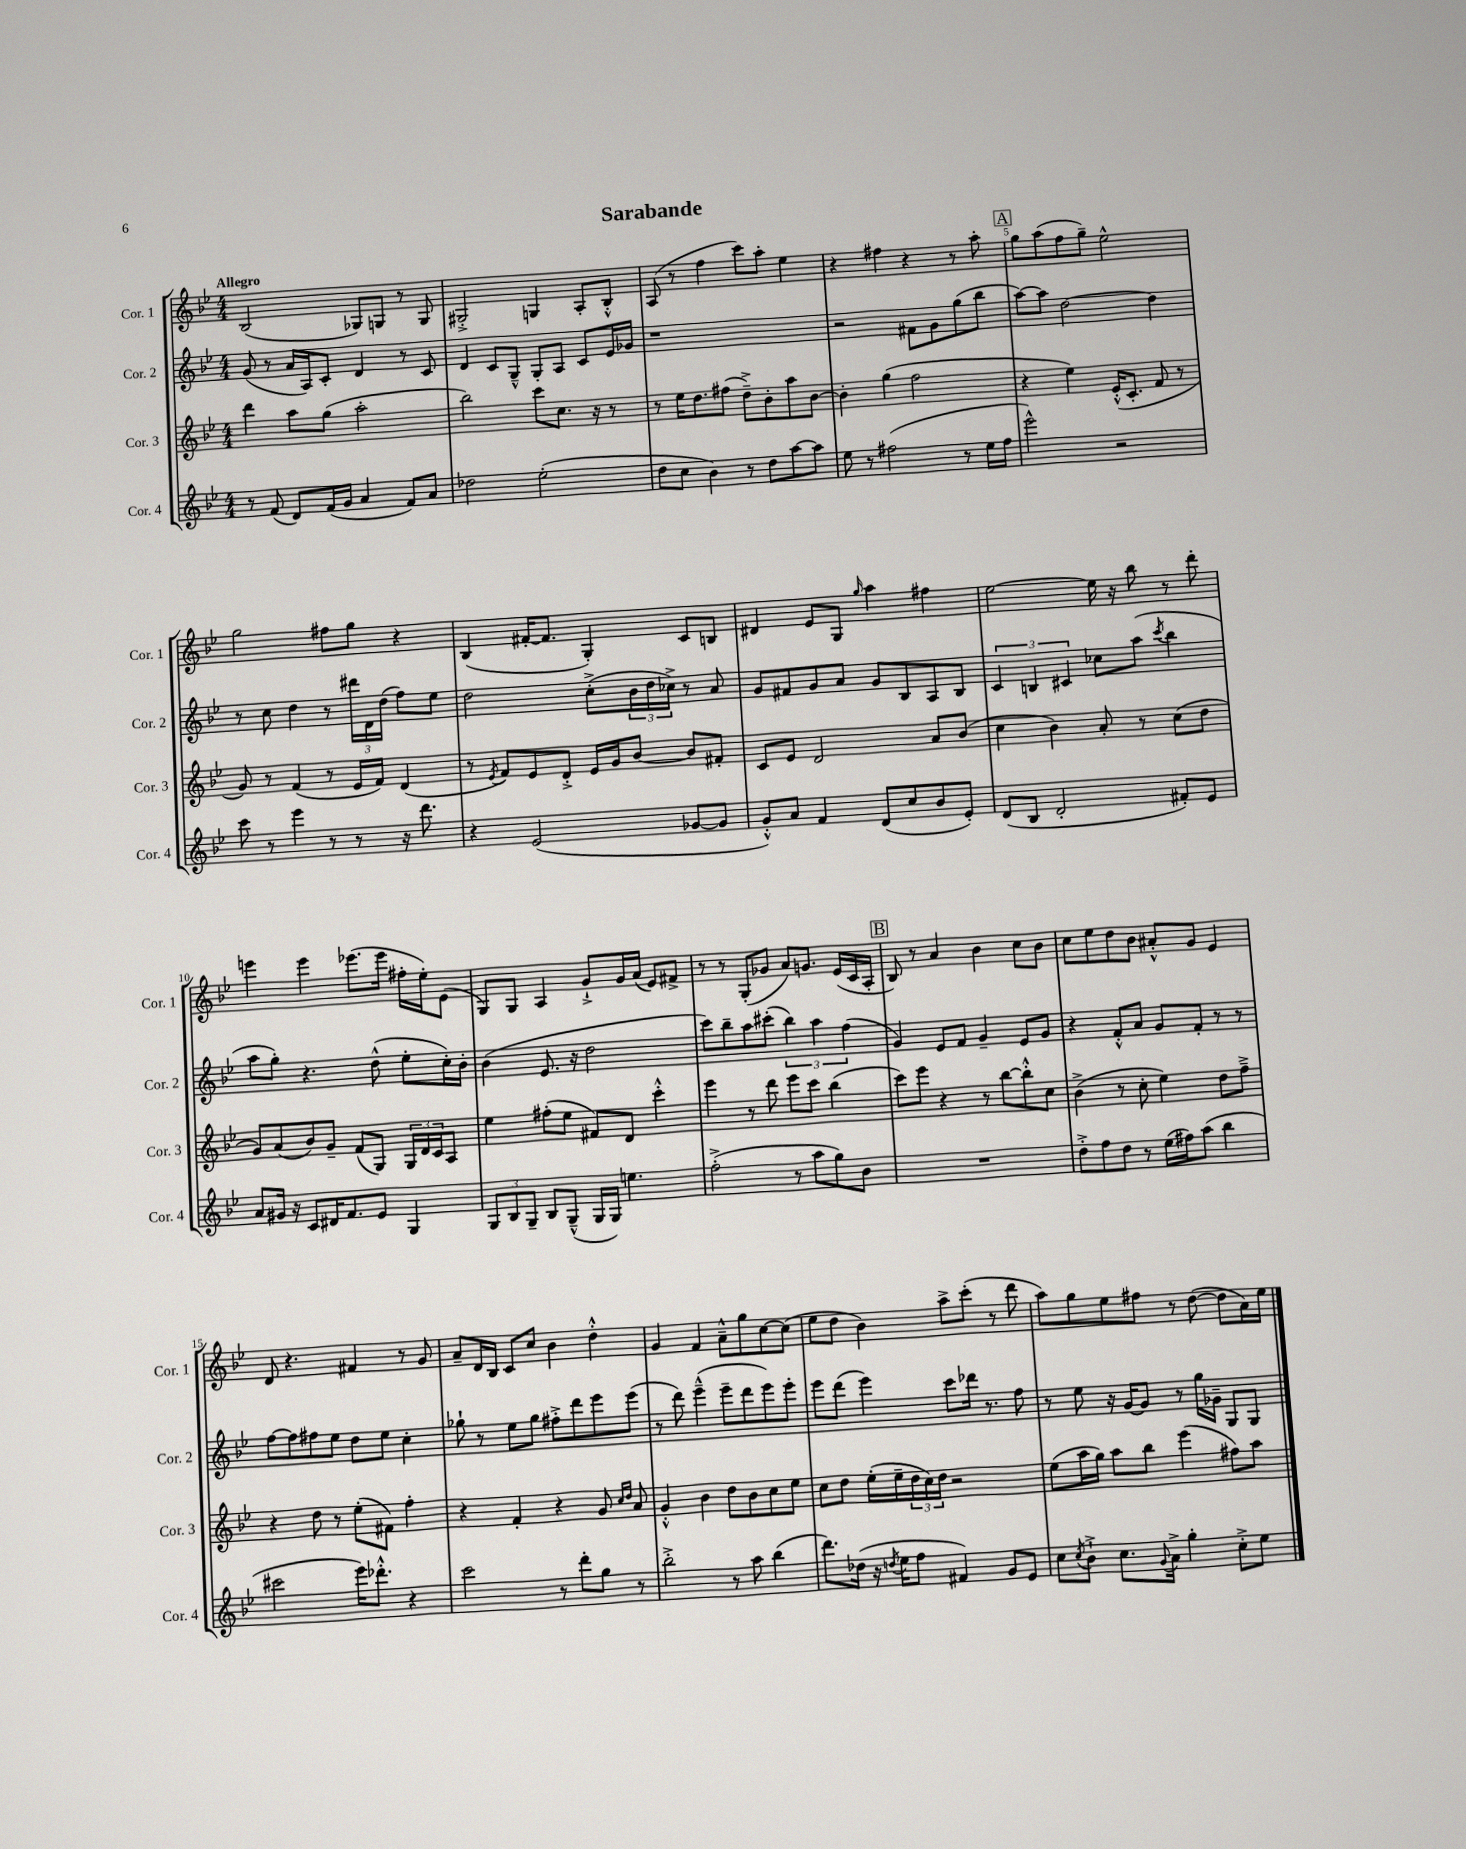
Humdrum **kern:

**kern	**kern	**kern	**kern
*part4	*part3	*part2	*part1
*staff4	*staff3	*staff2	*staff1
*I"Cor. 4	*I"Cor. 3	*I"Cor. 2	*I"Cor. 1
*I'Cor. 4	*I'Cor. 3	*I'Cor. 2	*I'Cor. 1
*clefG2	*clefG2	*clefG2	*clefG2
*k[b-e-]	*k[b-e-]	*k[b-e-]	*k[b-e-]
*M4/4	*M4/4	*M4/4	*M4/4
=1	=1	=1	=1
!	!	!	!LO:TX:a:B:t=Allegro
8r	4ddd\	(8g/	(2B-/
(8f/	.	8r	.
8d/L)	8aa\L	16a/LL	.
.	.	16A/J)	.
(16f/L	(8gg\J	8c'/J	.
16g/JJ	.	.	.
4a/	2aa'\	4d/	8G-X/L)
.	.	.	8Gn/J
8f/L)	.	8r	8r
8a/J	.	8c/	8G/
=2	=2	=2	=2
2dd-X\	2bb-\)	4d/	2G#X'^/
.	.	8c/L	.
.	.	8G~^^/J	.
(2ee-'\	8ccc\L	8G'/L	4Gn/
.	8.cc\J	8A/J	.
.	.	8c/L	8A'/L
.	16r	.	.
.	8r	16e-/L	8B-'^^/J
.	.	16g-X/JJ	.
=3	=3	=3	=3
8dd\L	8r	1r	(8A/
8cc\J	16ee-\KL	.	8r
.	8.dd\	.	.
4b-\)	.	.	4ff\
.	(8ff#X\J	.	.
8r	8dd~^\L)	.	8ccc\L)
8dd\L	8b-'\	.	8aa'\J
[8aa\	8aa\	.	4ee-\
8aa\J]	[8b-\J	.	.
=4	=4	=4	=4
8ee-\	4b-'\]	2r	4r
8r	.	.	.
(2ff#X\	(4gg\	.	4ff#X\
.	2ff\	8f#X\L	4r
.	.	8g\	.
8r	.	(8gg\	8r
16ee-\LL	.	8bb-\J	8aa'\
16ff#\JJ	.	.	.
!!LO:REH:place=s1:t=A
=5	=5	=5	=5
2eee-^^\)	4r	[8aa\L)	8gg\L
.	.	8aa\J]	(8aa\
.	4ee-\)	[2dd\	8ff\
.	.	.	8gg~\J)
2r	(16e-'^^/KL	.	2ee-^^\
.	8.c'/J	.	.
.	8f/	4dd\]	.
.	8r	.	.
!!LO:LB:g=z
=6	=6	=6	=6
8ccc\	8g/)	8r	2gg\
8r	8r	8cc\	.
4eee-\	(4f/	4dd\	.
8r	8r	8r	8ff#X\L
8r	16e-/LL	24ddd#X\LL	8gg\J
.	.	24d\	.
.	16f/JJ)	.	.
.	.	(24dd\JJ	.
16r	(4d/	8ff\L)	4r
8.ddd\	.	.	.
.	.	8ee-\J	.
=7	=7	=7	=7
4r	8r	2dd\	(4B-/
.	8qe-/	.	.
.	8f/L)	.	.
(2e-/	8e-/	.	[16f#X'/KL
.	.	.	8.f#/J]
.	8d'^/J	.	.
.	16e-/LL	(8cc'^\L	4G'/)
.	16g/J	.	.
.	[8b-/J	24b-\L	.
.	.	24dd\	.
.	.	24cc-X^\JJ)	.
[8g-X/L	8b-/L]	8r	8c/L
8g-/J]	8f#X'/J	8a/	8Bn/J
=8	=8	=8	=8
8g'^^/L)	8c/L	8g/L	4d#X/
8a/J	8e-/J	8f#X/	.
4f/	2d/	8g/	8e-/L
.	.	8a/J	8G/J
.	.	.	16qqgg/
(8d/L	.	8g/L	4aa\
8cc/	.	8B-/	.
8b-/	8a/L	8A/	4ff#X\
8e-'/J)	(8b-/J	8B-/J	.
=9	=9	=9	=9
(8d/L	4cc\	6c/	[2ee-\
8B-/J	.	.	.
.	.	6Bn/	.
2d'/	4b-\)	.	.
.	.	6c#X/	.
.	8a'/	8cc-X\L	16ee-\]
.	.	.	16r
.	8r	(8aa\J	8bb-\
.	.	8qccc/	.
8f#X'/L)	(8cc\L	4bb-\	8r
8e-/J	8dd\J	.	8ddd'\
!!LO:LB:g=z
=10	=10	=10	=10
8a/L	8g/L)	8aa\L	4eeen\
16g#X/Jk	(8a/	8gg'\J)	.
16r	.	.	.
8c/L	8b-/)	4.r	4eee\
16d#X/K	8g~/J	.	.
8.f/	.	.	.
.	(8f/L	.	(8.eee-X\L
8e-/J	8G/J)	(8dd^^\	.
.	.	.	16eee-\Jk
4G/	24G/LL	8ee-'\L	16ff#X'\LL
.	24d/	.	.
.	.	.	16ee-'\J)
.	24c/J	.	.
.	8A/J	16cc'\L)	(8e-\J
.	.	16b-'\JJ	.
=11	=11	=11	=11
12G/L	4ee-\	(4b-\	8G/L)
12B-/	.	.	.
.	.	.	8G/J
12G~/J	.	.	.
8B-/L	(8ff#X'\L	8.e-/	4A/
(8G~^^/J	8ee-\J	.	.
.	.	16r	.
16G/LL	8f#X/L)	2dd\	8g`^/L
16G/JJ)	.	.	.
4.een\	8d/J	.	16g/L
.	.	.	(16a/JJ
.	4ccc'^^\	.	8e-/L)
.	.	.	8f#X^/J
=12	=12	=12	=12
(2ff'^\	4eee-\	8ccc\L)	8r
.	.	8bb-~\	8r
.	8r	8aa\	(8G'/L
.	8ddd\	(8ccc#X'\J	8g-X/J
8r	8eee-\L	6bb-\)	8a/L)
8aa\L	8ccc\J	.	8.gn/J
.	.	6aa\	.
8gg\)	(4bb-\	.	.
.	.	.	(16e-/LL
.	.	(6ff\	.
8b-\J	.	.	16c/
.	.	.	16A'/JJ
!!LO:REH:place=s1:t=B
=13	=13	=13	=13
1r	8ccc\L)	4g/)	8B-/)
.	8eee-\J	.	8r
.	4r	8e-/L	4a/
.	.	8f/J	.
.	8r	4g~/	4b-\
.	[8bb-\L	.	.
.	8bb-'^^\]	8e-/L	8cc\L
.	8cc\J	8g/J	8b-\J
=14	=14	=14	=14
8dd'^\L	(4b-^\	4r	8cc\L
8ff\	.	.	8ee-\
8dd\J	8r	8f'^^/L	8dd\
8r	8cc'\	8a/J	8b-\J
(16ee-\LL	4ee-\)	8g/L	8a#X'^^/L
16ff#X\J)	.	.	.
(8aa\J	.	8f'/J	8g/J
4bb-\	8dd\L	8r	4e-/
.	8ff~^\J	8r	.
!!LO:LB:g=z
=15	=15	=15	=15
2ccc#X\	4r	[8ff\L	8d/
.	.	8ff\]	4.r
.	8dd\	8ff#X\	.
.	8r	8ee-\J	.
16eee-\KL)	(8ee-'\L	8dd\L	4f#X/
8.ddd-X'^^\J	.	.	.
.	8f#X\J)	8ee-\J	.
4r	4ff'\	4cc'\	8r
.	.	.	8g/
=16	=16	=16	=16
2ccc\	4r	8gg-X`\	8a~/L
.	.	8r	16d/L
.	.	.	16B-/JJ
.	4f'/	8ee-\L	8c/L
.	.	8gg-\J	8cc/J
8r	4r	8ff#X'^\L	4b-\
8ddd'\L	.	8ddd\	.
8gg\J	8g/	8eee-\	4dd'^^\
.	16qqcc/LL	.	.
.	16qqdd/JJ	.	.
8r	8a/	(8eee-\J	.
=17	=17	=17	=17
2bb-'^\	4g'^^/	8r	4g/
.	.	8ddd\)	.
.	4b-\	(4eee-~^^\	4f/
8r	8dd\L	8eee-~\L	8a~^^\L
8aa\	8b-\	8ddd\	8gg\
(4bb-\	8cc\	8eee-\)	[8cc\
.	8ee-\J	8eee-'\J	(8cc\J]
=18	=18	=18	=18
8.ddd\L)	8cc\L	8eee-\L	8ee-\L
.	8dd\J	(8ddd\J	8dd\J
(16dd-X\Jk	.	.	.
16r	(16ee-'\LL	4eee-\)	4b-\)
8qddn/	.	.	.
16ee-\KL	16ee-~\	.	.
8ff\J	24dd\	.	.
.	24cc\)	.	.
.	24dd\JJ	.	.
4f#X/)	2r	8ccc\L	8aa^\L
.	.	16ddd-X\Jk	(8ccc'\J
.	.	8.r	.
8g/L	.	.	8r
8e-/J	.	8ff\	8ddd\
=19	=19	=19	=19
8cc\L	(8ee-\L	8r	8aa\L)
8qcc/	.	.	.
8b-`^\J	16aa\L	8ee-\	8gg\
.	16gg\JJ)	.	.
8.cc\L	8aa\L	16r	8ee-\
.	.	[16g/KL	.
.	8bb-\J	8g/J]	8ff#X\J
8qqg/	.	.	.
16a^\Jk	.	.	.
4gg'\	(4eee-\	8r	8r
.	.	16gg\LL	([8dd\
.	.	16g-X~\JJ	.
8cc'^\L	8ff#X\L)	8G/L	8dd\L]
8ee-\J	8aa\J	8G/J	16a\L)
.	.	.	16ee-\JJ
==	==	==	==
*-	*-	*-	*-
